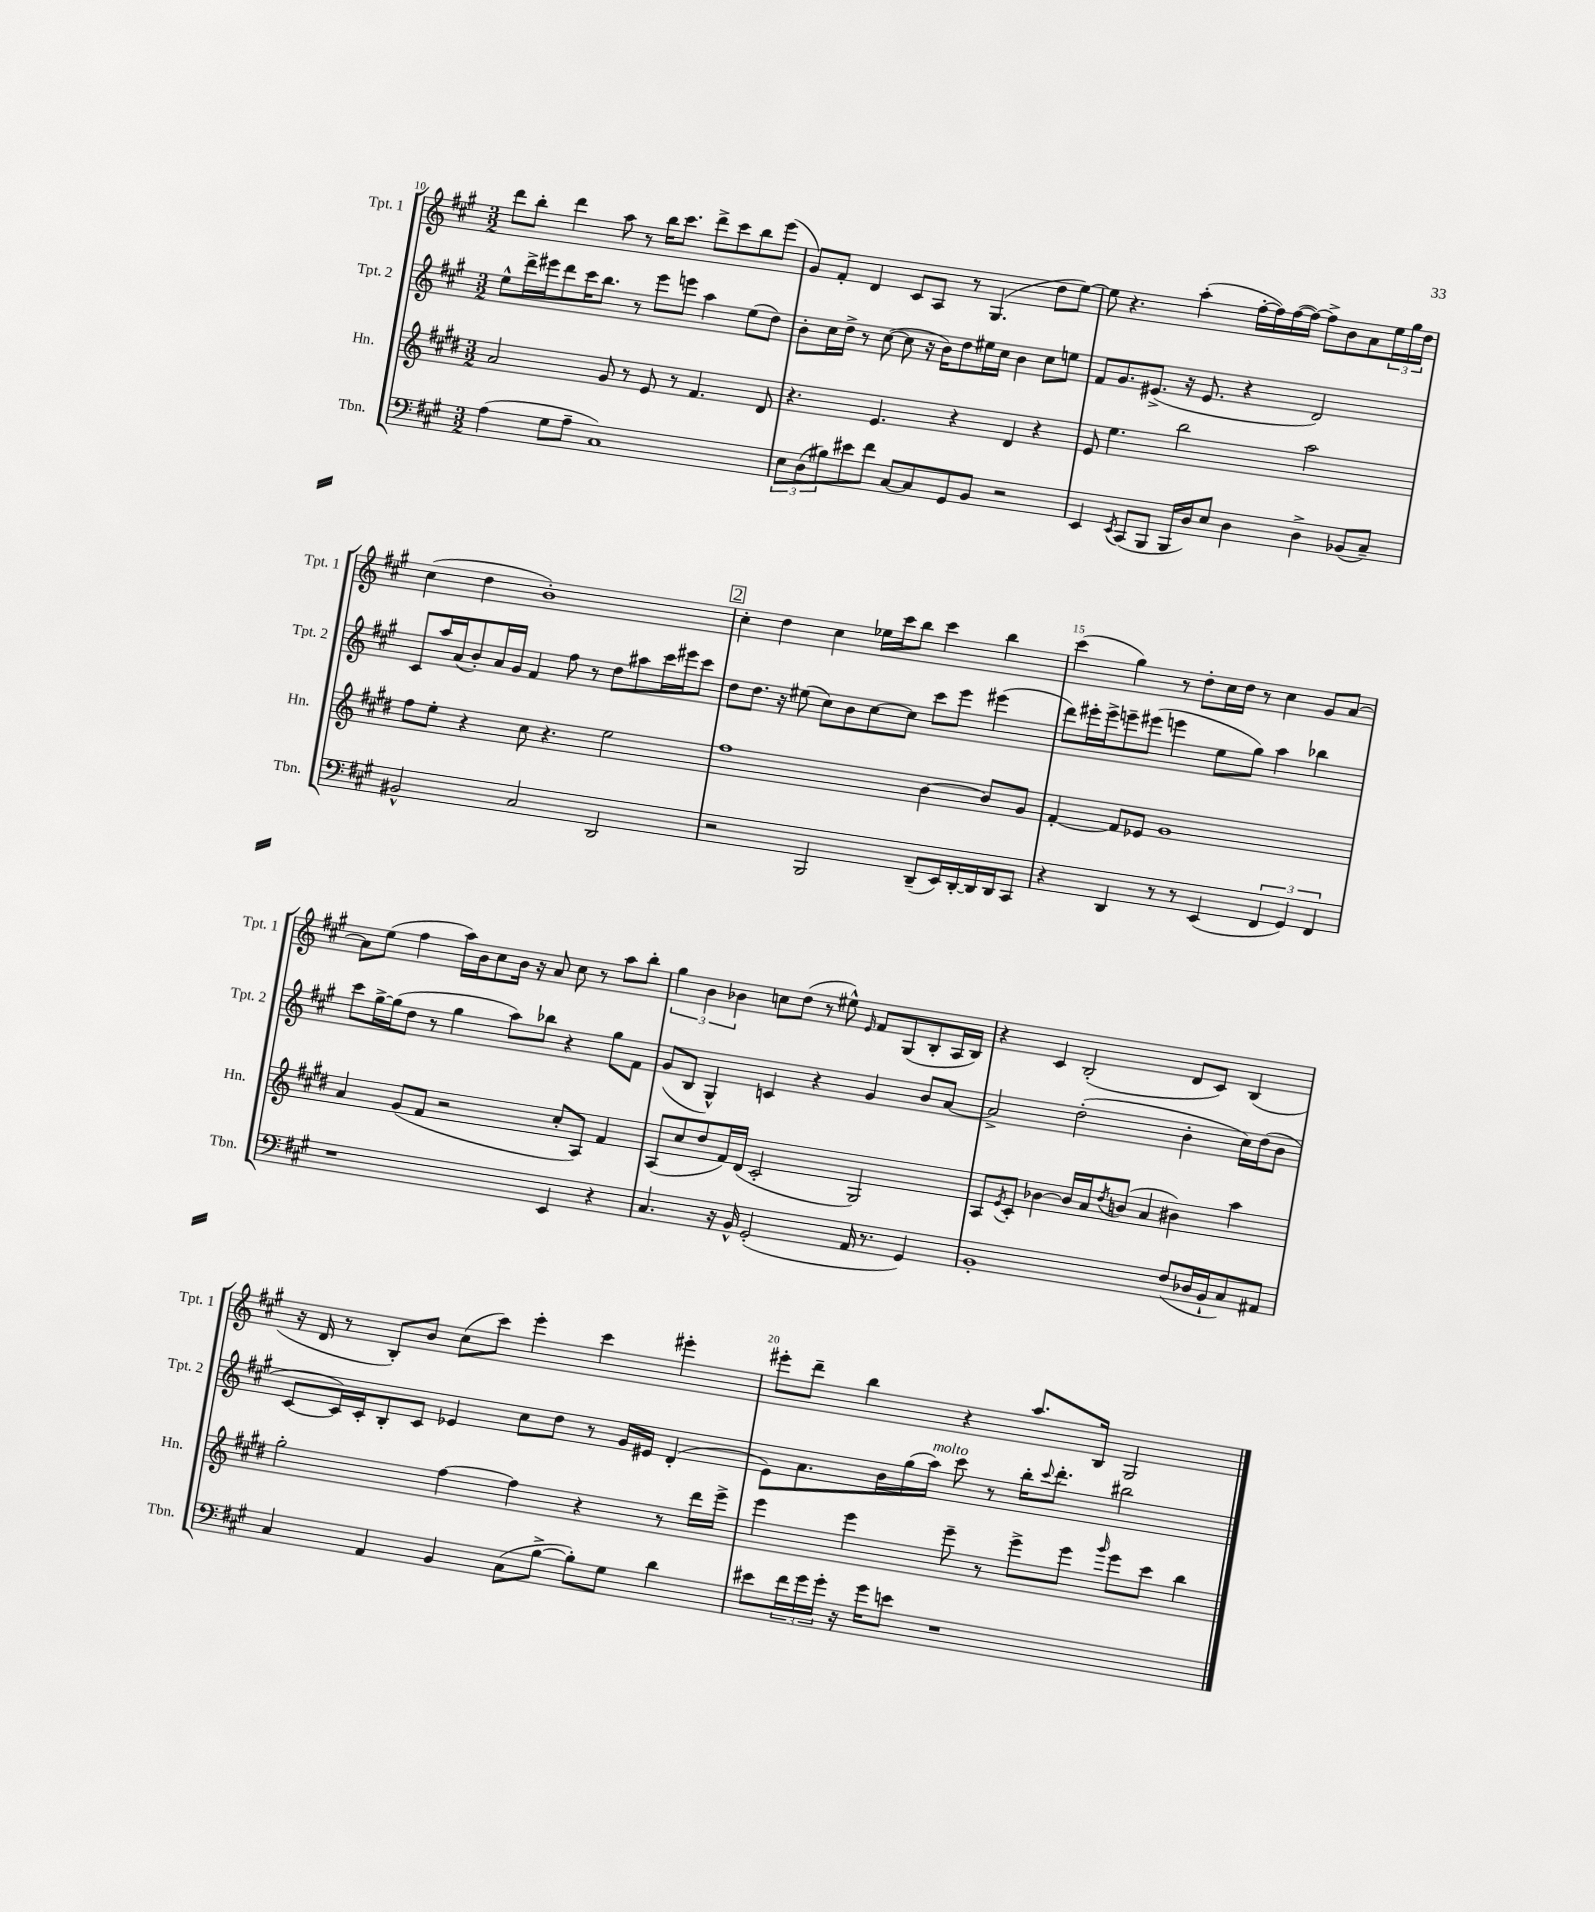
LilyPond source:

<<
\new StaffGroup <<
\new Staff = "s0" \with { instrumentName = "Tpt. 1" shortInstrumentName = "Tpt. 1" } {
    \clef treble \key a \major \numericTimeSignature \time 3/2
    d'''8 b''8-. d'''4 a''8 r8 b''16 cis'''8. d'''8-> cis'''8 b''8 e'''8( |
    gis'8) fis'8-. d'4 cis'8 a8 r8 gis4.( d''8 e''8~) |
    e''8 r4. a''4-.( fis''16~-. fis''16) fis''16~( fis''16~) fis''8-> b'8 a'8 \tuplet 3/2 { e''16 gis''16 d''16 } |
    cis''4( d''4 b'1-.) |
    \mark \markup { \box "2" } cis''4-. d''4 cis''4 ees''16 cis'''16 b''8 cis'''4 b''4 |
    cis'''4( gis''4) r8 d''8-. cis''16 d''16 r8 cis''4 gis'8 a'8~ |
    a'8 e''8( fis''4 a''16) b'16 cis''8 b'16 r16 a'8 cis''8 r8 a''8 b''8-. |
    \tuplet 3/2 { gis''4 b'4 bes'4 } c''8 d''8( r8 eis''8-^) \grace { e'16 } fis'8 gis8( b8-. a16 b16) |
    r4 cis'4 b2-.( d'8 cis'8) b4( |
    r16 d'16 r8 b8-.) b'8 cis''8( cis'''8) e'''4-. cis'''4 eis'''4-. |
    eis'''8-. d'''8-- b''4 r4 a''8. b16 gis2 \bar "|." |
}
\new Staff = "s1" \with { instrumentName = "Tpt. 2" shortInstrumentName = "Tpt. 2" } {
    \clef treble \key a \major \numericTimeSignature \time 3/2
    e''8-^ d'''16-> eis'''16 d'''8 cis'''16 b''8. r8 eis'''8 e'''8 a''4 e''8( d''8) |
    b'8-. cis''16 d''16-> r8 cis''8~( cis''8 r16 b'16) d''8 eis''16 cis''16 b'4 cis''8 e''8 |
    fis'8 gis'8. eis'8.->( r16 eis'8. r4 d'2) |
    cis'8 a''16 a'16( b'8-.) a'16 gis'16 fis'4 fis''8 r8 d''8 ais''8 cis'''16 eis'''16 cis'''8 |
    \mark \markup { \box "2" } d''8 d''8. r16 eis''8( cis''8) b'8 cis''8~ cis''8 cis'''8 e'''8 eis'''4( |
    d'''8) eis'''16-. eis'''16-> e'''8-- eis'''8( e'''4 e''8 gis''8) a''4 bes''4 |
    cis'''8 gis''16~-> gis''16( d''8 r8 gis''4 a''8) bes''8 r4 gis''8 fis'8 |
    gis'8( b8 gis4-^) c'4 r4 gis'4 b'8 a'8~ |
    a'2-> d''2-.( b'4-. cis''16) d''16( b'8 |
    cis'8~ cis'16) cis'16-. b8-. cis'8 ees'4 cis''8 d''8 r8 gis'16 eis'16 d'4-.( |
    e'8) a'8. b'16 gis''16( a''16^\markup { \italic "molto" }) cis'''8 r8 b''16-. \appoggiatura { cis'''8 } d'''8.-. bis''2 \bar "|." |
}
\new Staff = "s2" \with { instrumentName = "Hn." shortInstrumentName = "Hn." } {
    \clef treble \key e \major \numericTimeSignature \time 3/2
    a'2 gis'8 r8 e'8 r8 fis'4. dis'8 |
    r4. e'4. r4 dis'4 r4 |
    e'8 e''4. b''2 a''2 |
    fis''8 e''8-. r4 cis''8 r4. e''2 |
    \mark \markup { \box "2" } fis''1 b'4~ b'8 gis'8 |
    fis'4~-. fis'8 ees'8 gis'1 |
    a'4 gis'8( fis'8 r2 cis''8-. a8) fis'4 |
    a8( cis''8 dis''8 fis'16) dis'16( cis'2-. gis2) |
    a8 \acciaccatura { e'8 } cis'8-. bes'4~ bes'16 a'16 \acciaccatura { dis''8 } b'8( a'4 bis'4) a''4 |
    gis''2-. fis''4~ fis''4 r4 r8 dis'''16 e'''16-> |
    e'''4 e'''4 e'''8-- r8 e'''8-> e'''8 \grace { gis'''16 } e'''8 cis'''8 b''4 \bar "|." |
}
\new Staff = "s3" \with { instrumentName = "Tbn." shortInstrumentName = "Tbn." } {
    \clef bass \key a \major \numericTimeSignature \time 3/2
    a4( gis8 a8-- cis1) |
    \tuplet 3/2 { e8 d8( bis8) } eis'8 fis'8 cis8~ cis8 gis,8 b,8 r2 |
    e,4 \acciaccatura { e,8 } cis,8( b,,8 b,,16 d16) e8 d4 d4-> bes,8( cis8--) |
    bis,2-^ cis2 d,2 |
    \mark \markup { \box "2" } r2 b,,2 d,8--( e,16) d,16~-. d,16 d,16 cis,8 |
    r4 d,4 r8 r8 e,4( \tuplet 3/2 { fis,4 gis,4) fis,4 } |
    r1 e,4 r4 |
    cis4. r16 b,16-^ gis,2-.( a,16 r8. gis,4) |
    b,1-. fis8( des16 b,16-! cis8) ais,8 |
    cis4 a,4 b,4 cis8( b8~-> b8-.) gis8 d'4 |
    eis'8 \tuplet 3/2 { fis'16 gis'16 gis'16-. } r16 gis'16 e'8 r1 \bar "|." |
}
>>
>>
\layout { \context { \Score currentBarNumber = #10 \override BarNumber.break-visibility = ##(#f #t #t) barNumberVisibility = #(every-nth-bar-number-visible 5) } }
